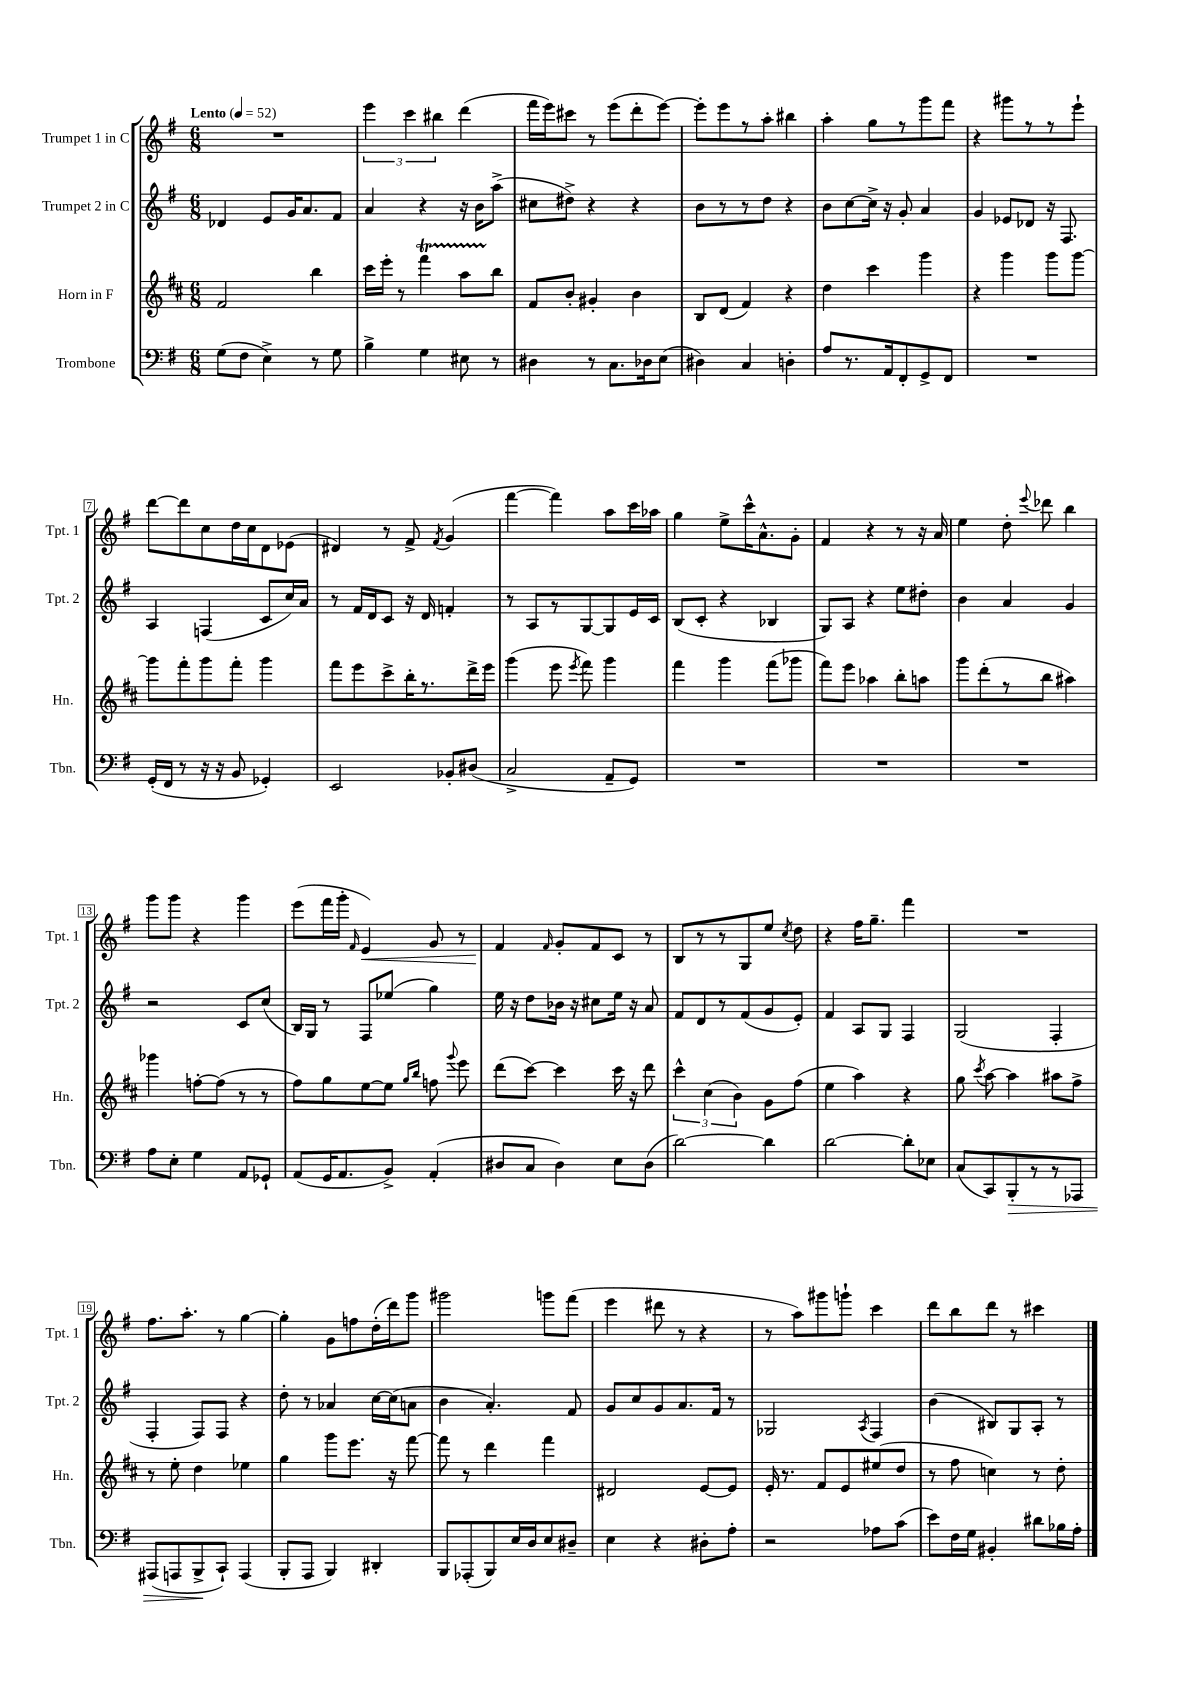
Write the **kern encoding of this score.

**kern	**kern	**kern	**kern
*staff4	*staff3	*staff2	*staff1
*clefF4	*clefG2	*clefG2	*clefG2
*k[f#]	*k[f#c#]	*k[f#]	*k[f#]
*M6/8	*M6/8	*M6/8	*M6/8
*MM52	*MM52	*MM52	*MM52
(8G	2f#	4d-	2.r
8F#	.	.	.
4E^)	.	8e	.
.	.	16g	.
.	.	8.a	.
8r	4bb	.	.
8G	.	8f#	.
=	=	=	=
4B^	16ccc#	4a	6eee
.	16eee'	.	.
.	8r	.	.
.	.	.	6ccc
4G	4fff#	4r	.
.	.	.	6bb#
8E#	8aa	16r	(4ddd
.	.	16b	.
8r	8bb	(8aa^	.
=	=	=	=
4D#	8f#	8cc#	16fff#
.	.	.	16eee)
.	8b'	8dd#^)	8ccc#
8r	4g#'	4r	8r
8.C	.	.	(8eee
.	4b	4r	8ddd'
16D-	.	.	.
(8E	.	.	[8eee)
=	=	=	=
4D#)	8B	8b	8eee']
.	(8d	8r	8eee
4C	4f#)	8r	8r
.	.	8dd	8aa'
4D'	4r	4r	4bb#
=	=	=	=
8A	4dd	8b	4aa'
8.r	.	[8cc	.
.	4ccc#	16cc^]	8gg
16AA	.	16r	.
8FF#'	.	8g'	8r
8GG^	4ggg	4a	8ggg
8FF#	.	.	8fff#
=	=	=	=
2.r	4r	4g	4r
.	4ggg	8e-	8ggg#
.	.	8d-	8r
.	8ggg	16r	8r
.	.	8.F#	.
.	[8ggg	.	8eee`
=	=	=	=
(16GG'	8ggg]	4A	[8ddd
16FF#	.	.	.
8r	8fff#'	.	8ddd]
16r	8ggg	(4F	8cc
16r	.	.	.
8BB	8fff#'	.	16dd
.	.	.	16cc
4GG-')	4ggg	8c	8d
.	.	16cc)	(8e-
.	.	16a	.
=	=	=	=
2EE	8fff#	8r	4d#)
.	8eee	16f#	.
.	.	16d	.
.	8ccc#^	8c	8r
.	16bb'	16r	8f#^
.	8.r	16d	.
.	.	.	8qf#
8BB-'	.	4f'	(4g
(8D#	16ddd^	.	.
.	16eee	.	.
=	=	=	=
2C^	(4ggg	8r	[4fff#
.	.	8A	.
.	8eee	8r	4fff#])
.	8qeee	.	.
.	8fff#)	[8G	.
8AA~	4ggg	8G]	8aa
8GG)	.	16e	16ccc
.	.	16c	16aa-
=	=	=	=
2.r	4fff#	(8B	4gg
.	.	8c'	.
.	4ggg	4r	8ee^
.	.	.	16ccc^^
.	.	.	8.a^^
.	(8fff#	4B-	.
.	8ggg-	.	8g'
=	=	=	=
2.r	8fff#)	8G)	4f#
.	8eee	8A	.
.	4aa-	4r	4r
.	8bb'	8ee	8r
.	8aa	8dd#'	16r
.	.	.	16a
=	=	=	=
2.r	8ggg	4b	4ee
.	(8ddd'	.	.
.	8r	4a	8dd'
.	.	.	8qqeee
.	8bb	.	8ddd-
.	4aa#)	4g	4bb
=	=	=	=
8A	4ggg-	2r	8ggg
8E'	.	.	8ggg
4G	[8ff'	.	4r
.	(8ff]	.	.
8AA	8r	8c	4ggg
8GG-`	8r	(8cc	.
=	=	=	=
(8AA	8ff#)	16B)	(8eee
.	.	16G	.
16GG	8gg	8r	16fff#
8.AA	.	.	16ggg'
.	.	.	16qqf#
.	[8ee	8F#	4e)
8BB^)	8ee]	(8ee-	.
.	16qqgg	.	.
.	16qqbb	.	.
(4AA'	8ff	4gg)	8g
.	8qqggg	.	.
.	8eee	.	8r
=	=	=	=
8D#	(8ddd	16ee	4f#
.	.	16r	.
8C	[8ccc#)	8dd	.
.	.	.	16qqf#
4D#)	4ccc#]	16b-	8g'
.	.	16r	.
.	.	8cc#	8f#
8E	16ccc#	16ee	8c
.	16r	16r	.
(8D#	8ddd	8a	8r
=	=	=	=
[2d)	6ccc#^^	8f#	8B
.	.	8d	8r
.	(6cc#	.	.
.	.	8r	8r
.	6b)	.	.
.	.	(8f#	8G
4d]	8g	8g	8ee
.	.	.	8qcc
.	(8ff#	8e')	8dd
=	=	=	=
[2d	4ee	4f#	4r
.	4aa)	8A	16ff#
.	.	.	8.gg~
.	.	8G	.
8d']	4r	4F#	4fff#
8E-	.	.	.
=	=	=	=
(8C	8gg	(2G	2.r
.	8qccc#	.	.
8CC)	[8aa	.	.
8BBB'	4aa]	.	.
8r	.	.	.
8r	8aa#	4F#'	.
8AAA-	8ff#^	.	.
=	=	=	=
(8AAA#	8r	4F#'	8.ff#
8AAA	8ee'	.	.
.	.	.	8.aa'
8BBB^	4dd	8F#)	.
8CC`)	.	8F#	8r
(4AAA	4ee-	4r	[4gg
=	=	=	=
8BBB'	4gg	8dd'	4gg']
8AAA	.	8r	.
4BBB)	8ggg	4a-	8g
.	8.eee	.	8ff
4DD#'	.	[16cc	(16dd'
.	16r	(16cc]	16ddd)
.	[8fff#	8a	8ggg
=	=	=	=
8BBB	8fff#]	4b	2ggg#
(8AAA-'	8r	.	.
8BBB)	4ddd	4.a')	.
16E	.	.	.
16D	.	.	.
8E	4fff#	.	8ggg
8D#~	.	8f#	(8fff#
=	=	=	=
4E	2d#	8g	4eee
.	.	8cc	.
4r	.	8g	8ddd#
.	.	8.a	8r
8D#'	[8e	.	4r
.	.	16f#	.
8A'	8e]	8r	.
=	=	=	=
2r	16e'	2G-	8r
.	8.r	.	.
.	.	.	8aa)
.	8f#	.	8ggg#
.	8e	.	8ggg`
.	.	8qA	.
8A-	(8ee#	4F#	4ccc
(8c	8dd	.	.
=	=	=	=
8e)	8r	(4b	8ddd
16F#	8ff#	.	8bb
16G	.	.	.
4BB#'	4cc)	8B#)	8ddd
.	.	8G	8r
8d#	8r	8A'	4ccc#
16B-	8dd'	8r	.
16A'	.	.	.
==	==	==	==
*-	*-	*-	*-
